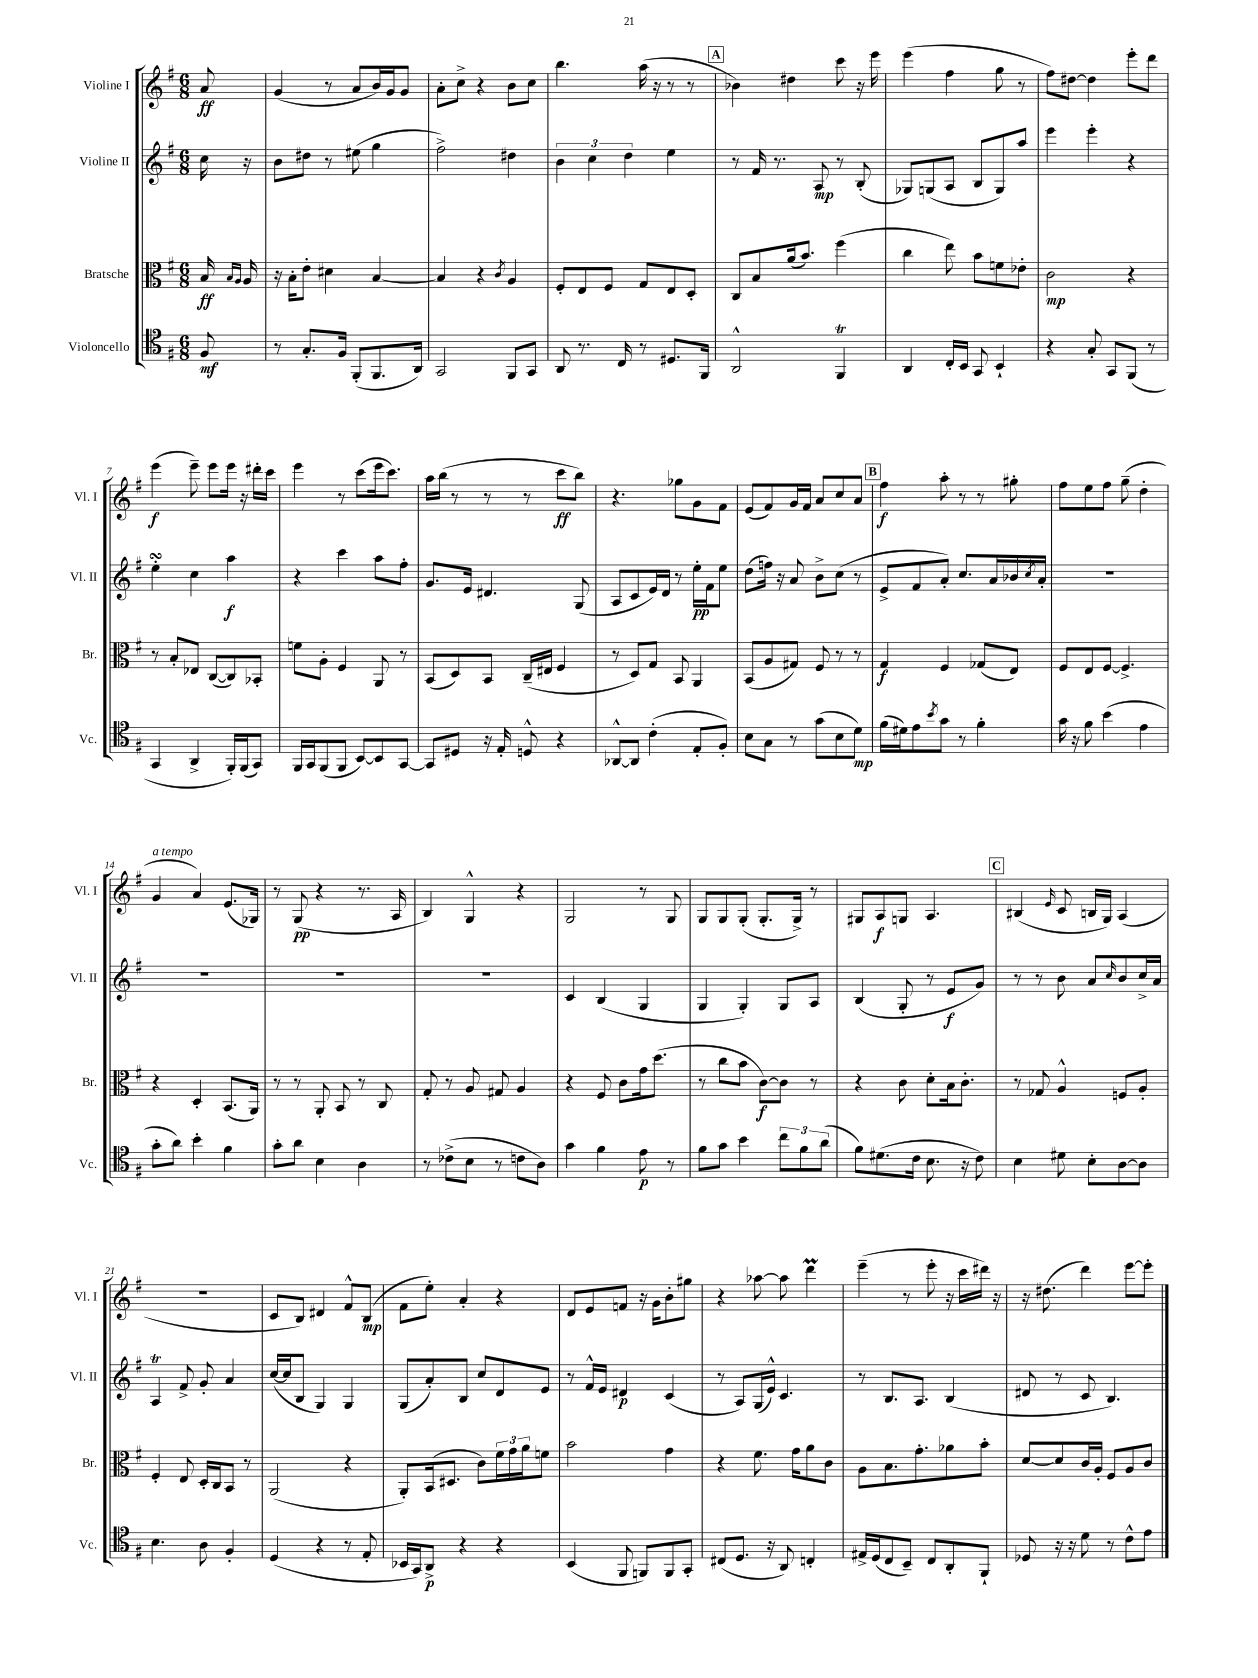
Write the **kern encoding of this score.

**kern	**kern	**kern	**kern
*staff4	*staff3	*staff2	*staff1
*clefC4	*clefC3	*clefG2	*clefG2
*k[f#]	*k[f#]	*k[f#]	*k[f#]
*M6/8	*M6/8	*M6/8	*M6/8
8F#/	16B/	16cc\	8a/
.	16qqB/LL	.	.
.	16qqA/JJ	.	.
.	16A/	16r	.
=	=	=	=
8r	16r	8b\L	(4g/
.	16B'\LK	.	.
8.G'/L	8e'\J	8dd#\J	.
.	4d#\	8r	8r
16F#/Jk	.	.	.
(8FF#'/L	.	(8ee#\	8a/L
8.FF#/	[4B/	4gg\	16b/L)
.	.	.	16g/J
.	.	.	8g/J
16AA/Jk)	.	.	.
=	=	=	=
2GG/	4B/]	2ff#^\)	8a'\L
.	.	.	8cc^\J
.	4r	.	4r
.	8qc/	.	.
8FF#/L	4A/	4dd#\	8b\L
8GG/J	.	.	8cc\J
=	=	=	=
8AA/	8F#'/L	6b\	4.bb\
8.r	8E/	.	.
.	.	6cc\	.
.	8F#/J	.	.
16C/	.	.	.
.	.	6dd\	.
8r	8G/L	.	(16aa\
.	.	.	16r
8.D#/L	8E/	4ee\	8r
.	8D'/J	.	8r
16FF#/Jk	.	.	.
=	=	=	=
2AA^^/	8C/L	8r	4b-\)
.	8B/	16f#/	.
.	.	8.r	.
.	(16a/k	.	4dd#\
.	8.b/J)	.	.
.	.	8A/	.
4FF#/	(4ff#\	8r	8ccc\
.	.	(8B'/	16r
.	.	.	16eee\
=	=	=	=
4AA/	4cc\	8G-/L)	(4eee\
.	.	(8G/	.
16C'/LL	8ee\)	8A/J	4ff#\
16BB/JJ	.	.	.
8GG/	8b\L	8B/L	.
4BB`/	8f\	8G/)	8gg\
.	8e-'\J	8aa/J	8r
=	=	=	=
4r	2c\	4eee\	8ff#\L)
.	.	.	[8dd#\J
8G'/	.	4eee'\	4dd#\]
8GG/L	.	.	.
(8FF#/J	4r	4r	8eee'\L
8r	.	.	8ddd\J
=	=	=	=
4GG/	8r	4ee'\	(4eee\
.	8B'/L	.	.
4AA^/	8E-/J	4cc\	8eee~\)
.	([8C/L	.	8eee\L
16FF#'/LL)	8C/])	4aa\	16eee\Jk
(16FF#/J	.	.	16r
8GG/J)	8BB-'/J	.	16ddd#'\LL
.	.	.	16ccc\JJ
=	=	=	=
16FF#/LL	8f\L	4r	4eee\
16GG/J	.	.	.
(8FF#/	8A'\J	.	.
8FF#/J	4F#/	4ccc\	8r
[8BB/L)	.	.	(8ccc\L
8BB/]	8AA/	8aa\L	16eee\k
.	.	.	8.ccc\J)
[8GG/J	8r	8ff#'\J	.
=	=	=	=
8GG/]L	(8BB/L	8.g/L	16aa\LL
.	.	.	(16bb\JJ
8D#/J	8D/)	.	8r
.	.	16e/Jk	.
16r	8BB/J	4.d#/	8r
16E'/	.	.	.
8D^^/	(16C~/LL	.	8r
.	16E#/JJ	.	.
4r	4F#/	.	8ccc\L
.	.	(8G/	8bb\J)
=	=	=	=
[8AA-^^/L	8r	8A/L	4.r
8AA-/]J	8D/L)	8c/	.
(4c'\	8G/J	16e/L)	.
.	.	16d/JJ	.
.	8BB/	8r	8gg-\L
8E'/L	4AA/	16ee'\LL	8g\
.	.	16f#\J	.
8F#'/J)	.	8ee\J	8f#\J
=	=	=	=
8B\L	(8BB/L	(8dd\L	(8e/L
8G\J	8A/	16ff\Jk)	8f#/)
.	.	16r	.
8r	8G#/J)	8a/	16g/L
.	.	.	16f#/JJ
(8g\L	8F#/	8b^\L	8a/L
8B\	8r	(8cc\J	8cc/
8d\J)	8r	8r	8a/J
=	=	=	=
(16f#\LL	4G/	8e^/L	4ff#\
16d#\J)	.	.	.
8e\	.	8f#/	.
8qb/	.	.	.
8g\J	4F#/	8a'/J)	8aa'\
8r	.	8.cc/L	8r
4f#'\	(8G-/L	.	8r
.	.	16a/L	.
.	8E/J)	16b-/	8gg#'\
.	.	8qcc/	.
.	.	16a'/JJ	.
=	=	=	=
16g\	8F#/L	2.r	8ff#\L
16r	.	.	.
8f#\	8E/	.	8ee\
(4b\	[8F#/J	.	8ff#\J
.	4.F#^/]	.	(8gg~\
4e\	.	.	4dd'\
=	=	=	=
8g'\L	4r	2.r	4g/
8a\J)	.	.	.
4b'\	4D'/	.	4a/)
4f#\	(8.BB/L	.	(8.e/L
.	16AA/Jk)	.	16G-/Jk)
=	=	=	=
8g'\L	8r	2.r	8r
8a\J	8r	.	(8G/
4B\	8AA'/	.	4r
.	8BB/	.	.
4A\	8r	.	8.r
.	8C/	.	.
.	.	.	16A/
=	=	=	=
8r	8G'/	2.r	4B/)
(8c-^\L	8r	.	.
8B\J	8A/	.	4G^^/
8r	8G#/	.	.
8c\L	4A/	.	4r
8A\J)	.	.	.
=	=	=	=
4g\	4r	4c/	2G/
4f#\	8F#/	(4B/	.
.	8c\L	.	.
8e\	16g\k	4G/	8r
.	(8.dd\J	.	.
8r	.	.	8G/
=	=	=	=
8f#\L	8r	4G/	8G/L
8g\J	8cc\L	.	8G/
4b\	8b\J	4G'/)	(8G'/J
.	[8c\L)	.	8.G'/L
12cc\L	8c\]J	8G/L	.
.	.	.	16G^/Jk)
12f#\	.	.	.
.	8r	8A/J	8r
(12a\J	.	.	.
=	=	=	=
8f#\L)	4r	(4B/	8G#/L
(8.d#\	.	.	8A/
.	8c\	8G'/	8G/J
16c\Jk	.	.	.
8.B\	8d'\L	8r	4.A/
.	16B\k	8e/L	.
16r	8.c'\J	.	.
8c\)	.	8g/J)	.
=	=	=	=
4B\	8r	8r	(4B#/
.	8G-/	8r	.
.	.	.	16qqe/
8d#\	4A^^/	8b\	8c/
8B'\L	.	8a/L	16B/LL
.	.	.	16G/JJ)
.	.	16qqcc/	.
[8A\	8F/L	8b/	(4A/
8A\]J	8A'/J	16cc^/L	.
.	.	16a/JJ	.
=	=	=	=
4.B\	4F#'/	4A/	2.r
.	8E/	8f#^/	.
8A\	16D'/LL	8g'/	.
.	16C/J	.	.
4F#'/	8BB/J	4a/	.
.	8r	.	.
=	=	=	=
(4D/	(2AA/	([16cc/LL	8c/L
.	.	16cc/]J	.
.	.	8B/J	8B/J)
4r	.	4G/)	4d#/
8r	4r	4G/	8f#^^/L
8E'/	.	.	(8B/J
=	=	=	=
16BB-/LL	8AA'/L)	(8G/L	8f#\L
16GG/J)	.	.	.
8AA^/J	(16BB/k	8a'/)	8ee'\J)
.	8.D#/J	.	.
4r	.	8B/J	4a'/
.	8c\L)	8cc/L	.
4r	24f#\L	8d/	4r
.	24g\	.	.
.	24a\J	.	.
.	8f\J	8e/J	.
=	=	=	=
(4BB/	2b\	8r	8d/L
.	.	16f#^^/LL	8e/
.	.	16e/JJ	.
8FF#/	.	4d#/	8f/J
8FF/L)	.	.	16r
.	.	.	16g\LK
8FF/	4g\	(4c/	8b'\
8GG'/J	.	.	8gg#\J
=	=	=	=
(8C#/L	4r	8r	4r
8.D/J	.	8A/L)	.
.	8.f#\	(16G/L	[8aa-\
16r	.	16e^^/JJ)	.
8AA/)	.	4.c/	8aa-\]
.	16g\LK	.	.
4C'/	8a\	.	4ddd\
.	8c\J	.	.
=	=	=	=
16E#^/LL	8A\L	8r	(4eee~\
(16D/J	.	.	.
8C/	8.B\	8.B/L	.
8BB~/J)	.	.	8r
.	8.g'\	8.A/J	.
8C/L	.	.	8eee'\
8AA'/	8a-\	(4B/	16r
.	.	.	16ccc\LL
8FF#`/J	8b'\J	.	16ddd#\JJ)
.	.	.	16r
=	=	=	=
8D-/	[8d/L	8d#/	16r
.	.	.	(8.dd#\
16r	8d/]	8r	.
16r	.	.	.
8d\	16c/L	8c/	4ddd\)
.	16A'/JJ	.	.
8r	8F#/L	4.B/)	.
8c^^\L	8A/	.	[8eee\L
8e\J	8c/J	.	8eee'\]J
==	==	==	==
*-	*-	*-	*-
